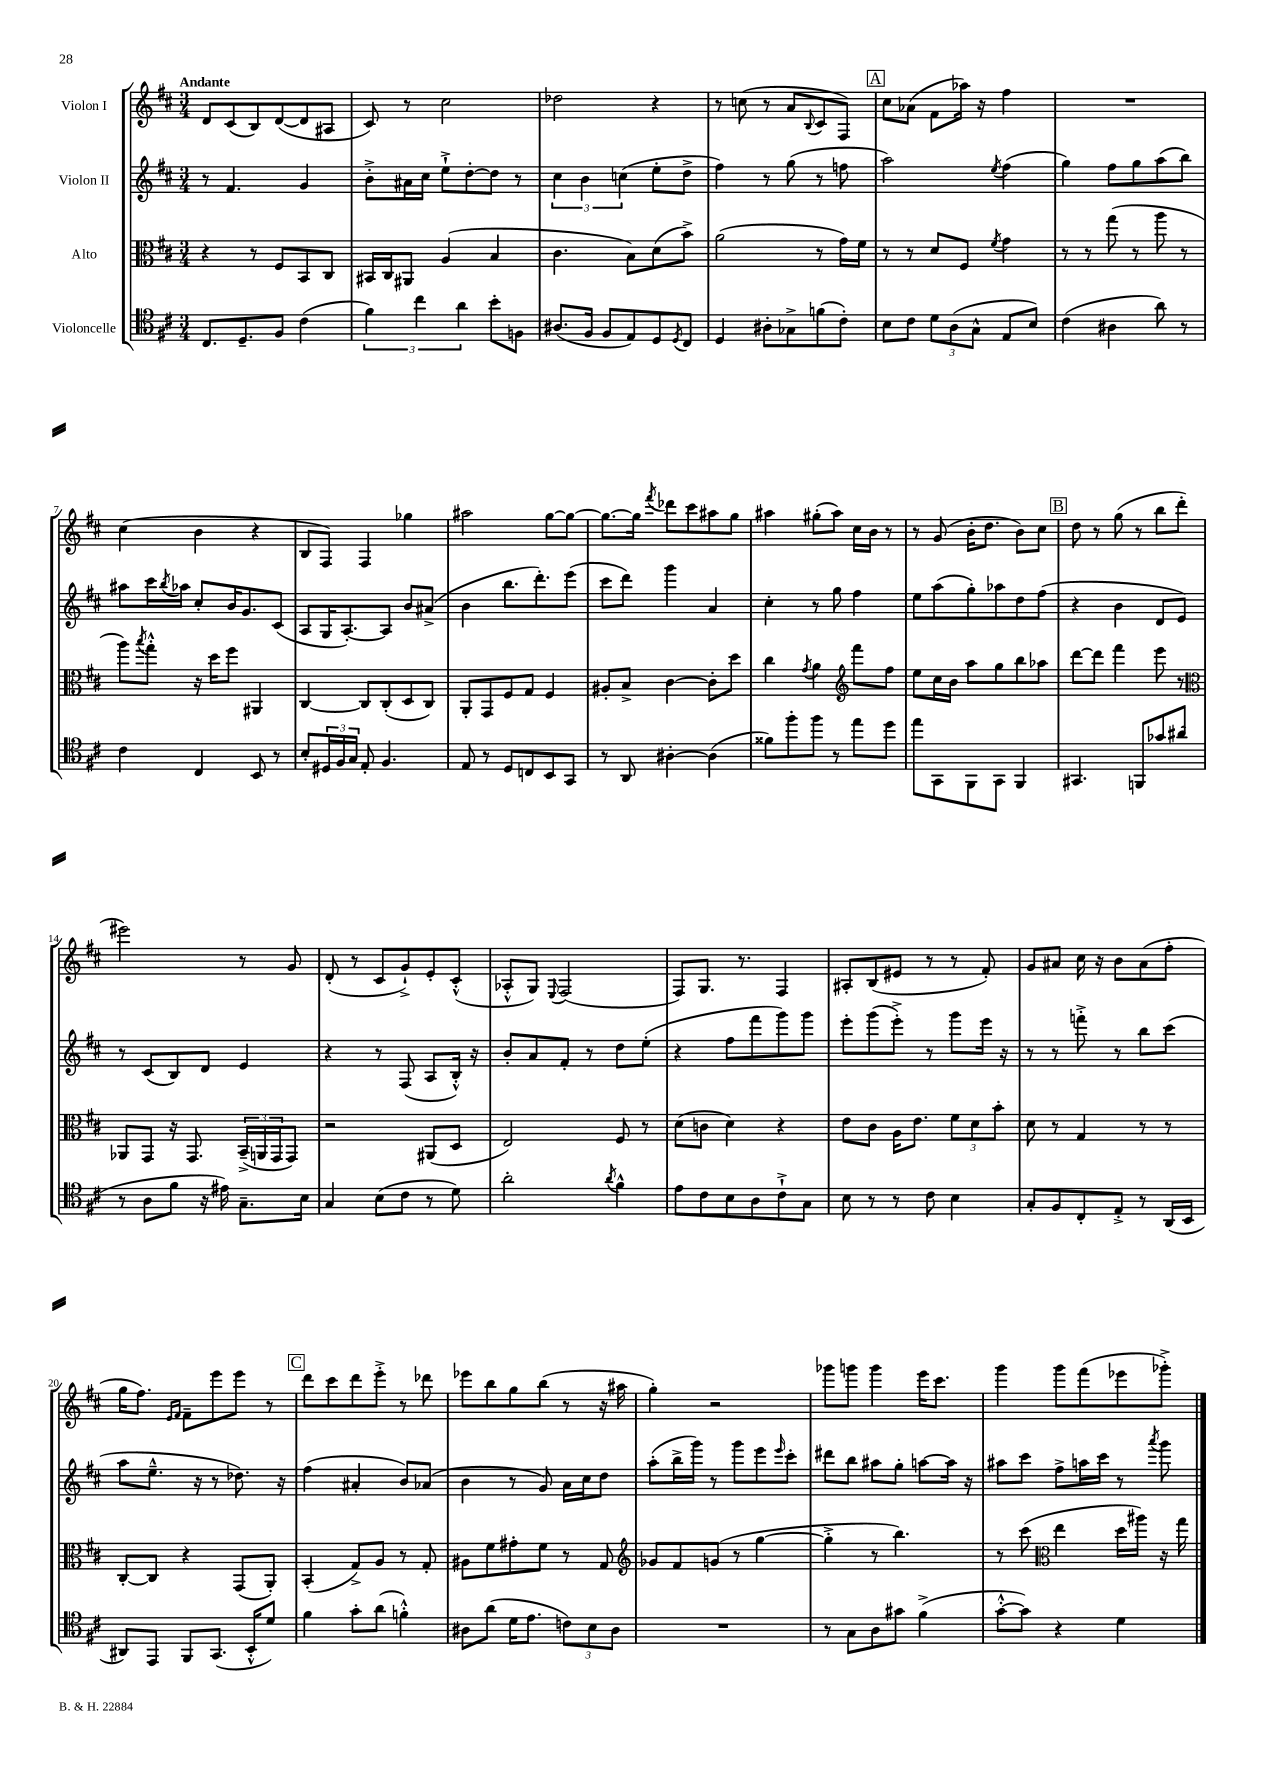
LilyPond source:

<<
\new StaffGroup <<
\new Staff = "s0" \with { instrumentName = "Violon I" } {
    \clef treble \key d \major \numericTimeSignature \time 3/4 \tempo "Andante"
    d'8 cis'8( b8) d'8~( d'8 ais8 |
    cis'8) r8 cis''2 |
    des''2 r4 |
    r8 c''8( r8 a'8 \appoggiatura { b8 } cis'8 fis8) |
    \mark \markup { \box "A" } cis''8 aes'8( fis'8 aes''16) r16 fis''4 |
    R2. |
    cis''4( b'4 r4 |
    b8 fis8) fis4 ges''4 |
    ais''2 g''8~ g''8~ |
    g''8.~ g''16 \acciaccatura { fis'''8 } des'''8 cis'''8 ais''8 g''8 |
    ais''4 gis''8-.( ais''8) cis''16 b'16 r8 |
    r8 g'8( b'16-. d''8. b'8) cis''8 |
    \mark \markup { \box "B" } d''8 r8 g''8( r8 b''8 d'''8-. |
    eis'''2) r8 g'8 |
    d'8-.( r8 cis'8 g'8-!->) e'8-. cis'8-.-^( |
    aes8-.-^ g8) \appoggiatura { e8 } fis2( |
    fis8) g8. r8. fis4 |
    ais8-. b8( eis'8 r8 r8 fis'8-.) |
    g'8 ais'8 cis''16 r16 b'8 ais'8( fis''8-. |
    g''16 fis''8.) \grace { e'16 fis'16 } fis'8-- e'''8 e'''8 r8 |
    \mark \markup { \box "C" } d'''8 cis'''8 d'''8 e'''8-.-> r8 des'''8 |
    ees'''8 b''8 g''8 b''8( r8 r16 ais''16 |
    g''4-.) r2 |
    ges'''8 g'''8 g'''4 e'''16 cis'''8. |
    g'''4 g'''8 fis'''8( ees'''8 ges'''8-.->) \bar "|." |
}
\new Staff = "s1" \with { instrumentName = "Violon II" } {
    \clef treble \key d \major \numericTimeSignature \time 3/4
    r8 fis'4. g'4 |
    b'8-.-> ais'16 cis''16 e''8-!-> d''8~-. d''8 r8 |
    \tuplet 3/2 { cis''4 b'4 c''4( } e''8-. d''8-> |
    fis''4) r8 g''8( r8 f''8 |
    \mark \markup { \box "A" } a''2) \acciaccatura { e''8 } fis''4( |
    g''4) fis''8 g''8 a''8( b''8) |
    ais''8 cis'''16 \acciaccatura { b''8 } aes''16 cis''8-. b'16 g'8. cis'8( |
    a8 g16 a8.~-.) a8 b'8 ais'8->( |
    b'4 b''8. d'''8.-.) e'''8( |
    cis'''8 d'''8) g'''4 a'4 |
    cis''4-. r8 g''8 fis''4 |
    e''8 a''8( g''8-.) aes''8 d''8 fis''8( |
    \mark \markup { \box "B" } r4 b'4 d'8 e'8) |
    r8 cis'8( b8) d'8 e'4 |
    r4 r8 fis8( a8 b16-.-^) r16 |
    b'8-. a'8 fis'8-. r8 d''8 e''8-.( |
    r4 fis''8 fis'''8 g'''8) g'''8 |
    e'''8-. g'''8( e'''8-.->) r8 g'''8 e'''16 r16 |
    r8 r8 f'''8-.-> r8 b''8 cis'''8( |
    a''8 e''8.---^ r16 r8 des''8.) r16 |
    \mark \markup { \box "C" } fis''4( ais'4-. b'8) aes'8( |
    b'4 r8 g'8) a'16 cis''16 d''8 |
    a''8-.( b''16-> g'''16) r8 g'''8 e'''8 \grace { e'''16 } cis'''8-. |
    dis'''8 b''8 ais''8 g''8-. a''8~ a''16 r16 |
    ais''8 cis'''8 fis''8-> a''16 cis'''16 r8 \acciaccatura { a'''8 } g'''8 \bar "|." |
}
\new Staff = "s2" \with { instrumentName = "Alto" } {
    \clef alto \key d \major \numericTimeSignature \time 3/4
    r4 r8 fis8 b,8 cis8 |
    bis,16 cis16 ais,8 a4( b4 |
    cis'4. b8) d'8( b'8->) |
    a'2( r8 g'16) fis'16 |
    \mark \markup { \box "A" } r8 r8 d'8 fis8 \acciaccatura { fis'8 } g'4 |
    r8 r8 g''8( r8 a''8 r8 |
    a''8) \acciaccatura { b''8 } g''8-.-^ r16 d''16 fis''8 ais,4 |
    cis4~ cis8 cis8-.( d8 cis8) |
    a,8-. g,8 fis8 g8 fis4 |
    ais8-. b8-> cis'4~ cis'8-. d''8 |
    cis''4 \acciaccatura { g'8 } a'4 \clef treble fis'''8 fis''8 |
    e''8 cis''16 b'16 a''8 g''8 b''8 aes''8 |
    \mark \markup { \box "B" } d'''8~ d'''8 fis'''4 e'''8 r8 |
    \clef alto aes,8 g,8 r16 g,8. \tuplet 3/2 { b,16--->( a,16 g,16 } g,8) |
    r2 ais,8( d8 |
    e2) fis8 r8 |
    d'8( c'8 d'4) r4 |
    e'8 cis'8 a16 e'8. \tuplet 3/2 { fis'8 d'8 b'8-. } |
    d'8 r8 g4 r8 r8 |
    cis8~-. cis8 r4 g,8( a,8-.) |
    \mark \markup { \box "C" } b,4-.( g8->) a8 r8 g8-. |
    ais8 fis'8 gis'8-. fis'8 r8 g8 |
    \clef treble ges'8 fis'8 g'8( r8 g''4~ |
    g''4-.-> r8 b''4.) |
    r8 cis'''8( \clef alto e''4 d''16 ais''16) r16 g''16 \bar "|." |
}
\new Staff = "s3" \with { instrumentName = "Violoncelle" } {
    \clef tenor \key d \major \numericTimeSignature \time 3/4
    cis8. d8.-- fis8 cis'4( |
    \tuplet 3/2 { fis'4) cis''4 a'4 } b'8-. f8 |
    ais8.( fis16 fis8 e8) d8 \acciaccatura { d8 } cis8 |
    d4 ais8-. ges8-> f'8( cis'8-.) |
    \mark \markup { \box "A" } b8 cis'8 \tuplet 3/2 { d'8 a8( g8-^ } e8 b8) |
    cis'4( ais4 a'8) r8 |
    cis'4 cis4 b,8 r8 |
    b8-. \tuplet 3/2 { dis16 fis16 g16 } e8-. fis4. |
    e8 r8 d8 c8 b,8 g,8 |
    r8 a,8 ais4~-. ais4( |
    fisis'8) fis''8-. fis''8 r8 e''8 d''8 |
    e''8 g,8 fis,8 g,8 fis,4 |
    \mark \markup { \box "B" } gis,4. f,8 ges'8 ais'8( |
    r8 a8 fis'8 r16 eis'16) g8.-- b16 |
    g4 b8( cis'8 r8 d'8) |
    a'2-. \acciaccatura { a'8 } fis'4-^ |
    e'8 cis'8 b8 a8 cis'8-!-> g8 |
    b8 r8 r8 cis'8 b4 |
    g8-. fis8 cis8-. e8-.-> r8 a,16( b,16 |
    ais,8) e,8 fis,8 g,8.( b,16-.-^ d'8) |
    \mark \markup { \box "C" } fis'4 g'8-. a'8( f'4-.-^) |
    ais8 a'8( d'16 e'8. \tuplet 3/2 { c'8) b8 ais8 } |
    R2. |
    r8 g8 a8 gis'8 fis'4->( |
    g'8~-.-^ g'8) r4 d'4 \bar "|." |
}
>>
>>
